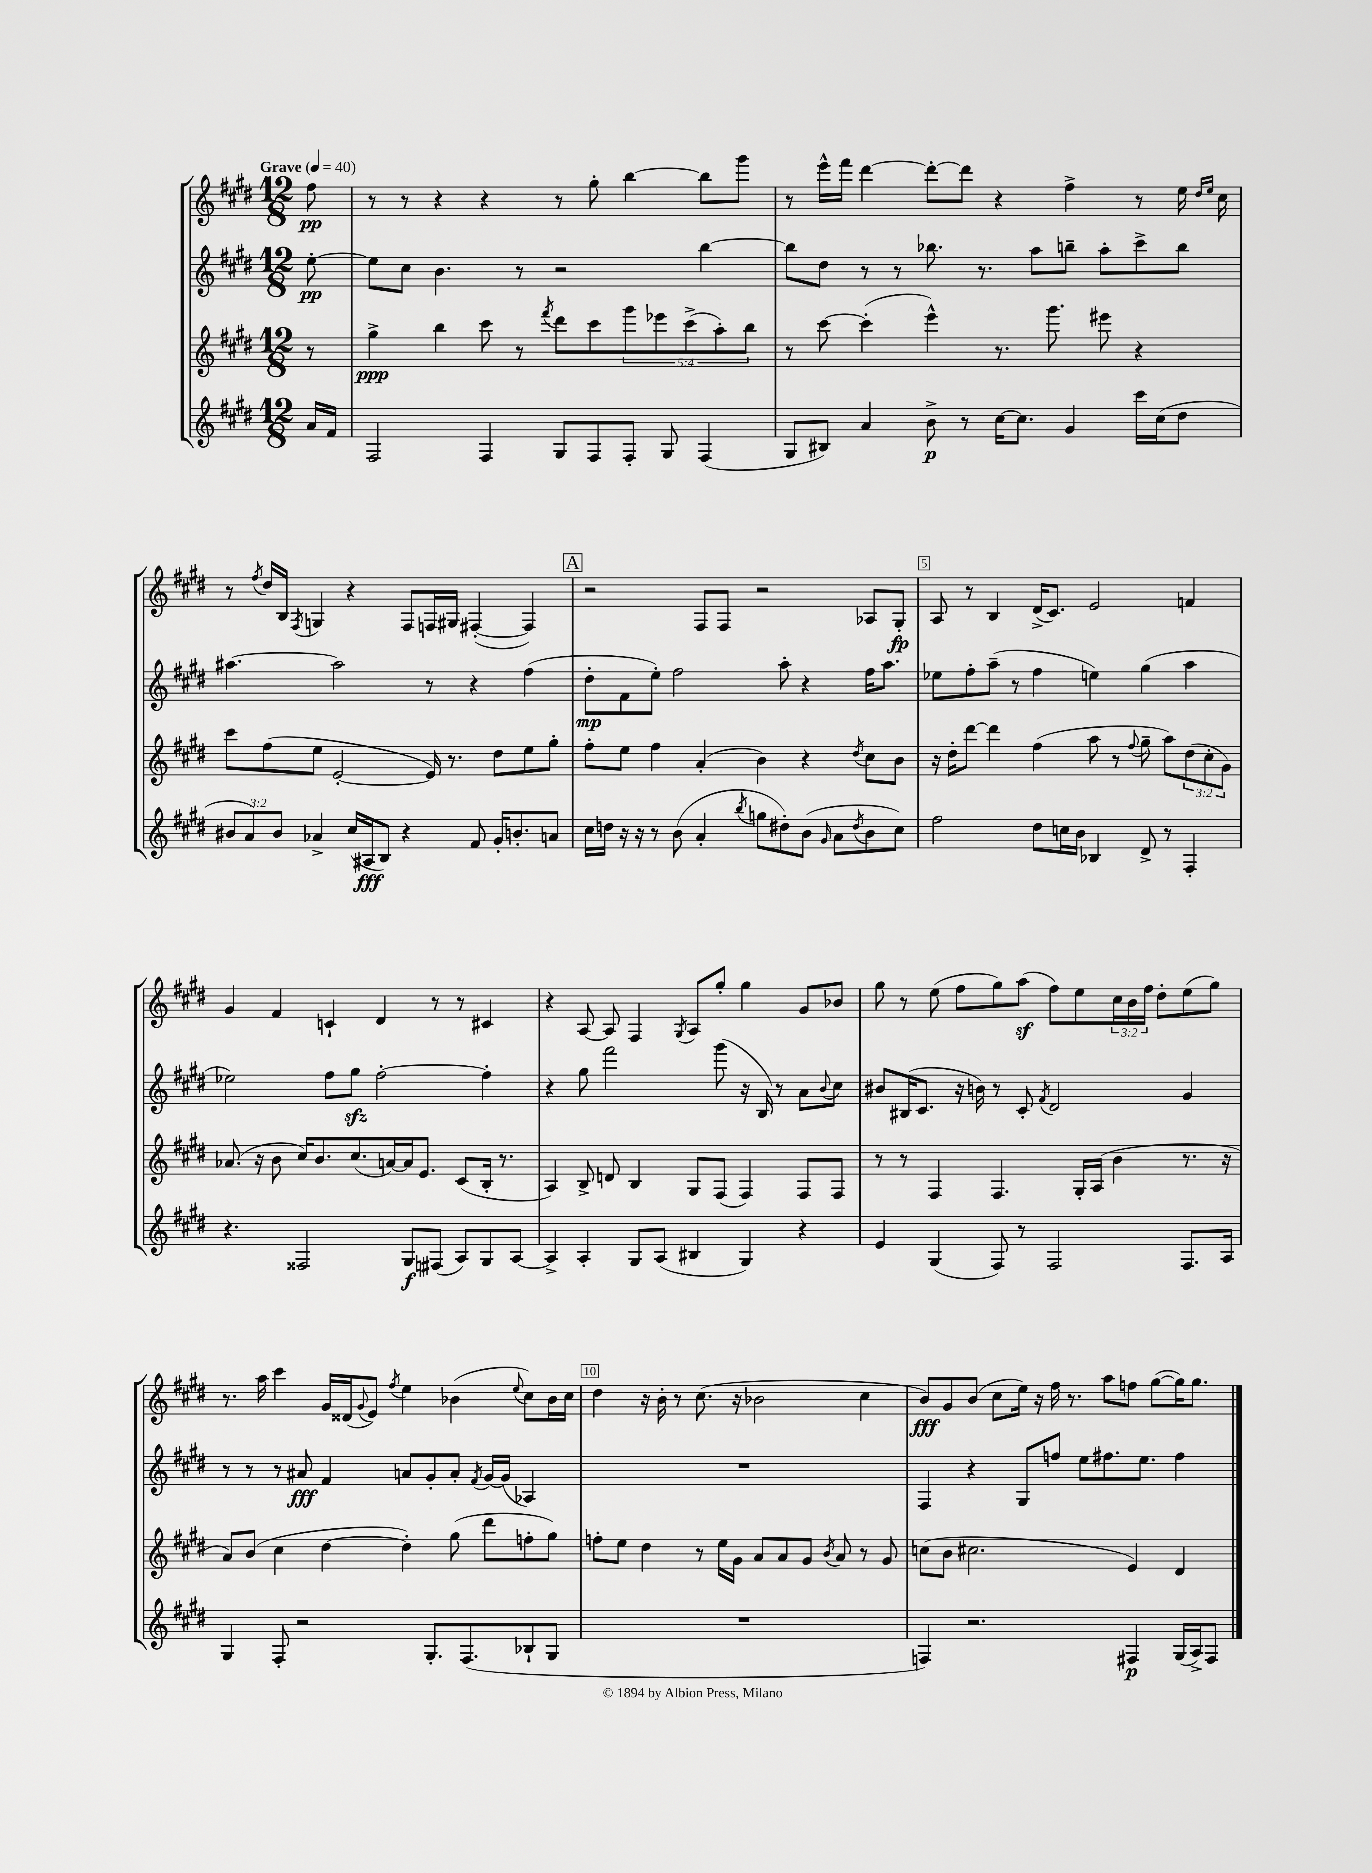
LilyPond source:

<<
\new StaffGroup <<
\new Staff = "s0" {
    \clef treble \key e \major \numericTimeSignature \time 12/8 \override Staff.TupletNumber.text = #tuplet-number::calc-fraction-text \partial 8 \tempo "Grave" 4 = 40
    fis''8\pp |
    r8 r8 r4 r4 r8 gis''8-. b''4~ b''8 gis'''8 |
    r8 e'''16-^ fis'''16 dis'''4~ dis'''8~-. dis'''8 r4 fis''4-> r8 e''16 \grace { dis''16 e''16 } cis''16 |
    r8 \acciaccatura { fis''8 } dis''16 b16 \acciaccatura { fis8 } g4 r4 fis8 f16 gis16 fis4~-.( fis4) |
    \mark \markup { \box "A" } r2 fis8 fis8 r2 aes8 gis8-.\fp |
    a8 r8 b4 dis'16->( cis'8.) e'2 f'4 |
    gis'4 fis'4 c'4-! dis'4 r8 r8 cis'4 |
    r4 a8~ a8 fis4 \acciaccatura { gis8 } a8 gis''8-. gis''4 gis'8 bes'8 |
    gis''8 r8 e''8( fis''8 gis''8) a''8\sf( fis''8) e''8 \tuplet 3/2 { cis''16 b'16 fis''16 } dis''8-. e''8( gis''8) |
    r8. a''16 cis'''4 gis'16 disis'16( \appoggiatura { gis'8 } e'8) \acciaccatura { fis''8 } e''4 bes'4( \appoggiatura { e''8 } cis''8) bes'16 cis''16 |
    dis''4 r16 b'16-. r8 cis''8.( r16 bes'2 cis''4 |
    b'8\fff) gis'8 b'8( cis''8 e''16) r16 fis''16 r8. a''8 f''8 gis''8~( gis''16) gis''8. \bar "|." |
}
\new Staff = "s1" {
    \clef treble \key e \major \numericTimeSignature \time 12/8 \partial 8
    e''8~-.\pp |
    e''8 cis''8 b'4. r8 r2 b''4~ |
    b''8 dis''8 r8 r8 bes''8. r8. a''8 b''8-- a''8-. cis'''8-> b''8 |
    ais''4.~ ais''2 r8 r4 fis''4( |
    \mark \markup { \box "A" } dis''8-.\mp fis'8 e''8-.) fis''2 a''8-. r4 fis''16 a''8. |
    ees''8 fis''8-. a''8--( r8 fis''4 e''4) gis''4( a''4 |
    ees''2) fis''8 gis''8\sfz fis''2~-. fis''4-. |
    r4 gis''8 fis'''2 gis'''8( r16 b16) r8 a'8 \appoggiatura { b'8 } cis''8 |
    bis'8 bis16( cis'8. r16 b'16) r8 cis'8-. \acciaccatura { fis'8 } dis'2 gis'4 |
    r8 r8 r8 ais'8\fff fis'4 a'8 gis'8-. a'8-. \acciaccatura { fis'8 } gis'16~ gis'16( aes4) |
    R1. |
    fis4 r4 gis8 f''8 e''8 fis''8. e''8. fis''4 \bar "|." |
}
\new Staff = "s2" {
    \clef treble \key e \major \numericTimeSignature \time 12/8 \override Staff.TupletNumber.text = #tuplet-number::calc-fraction-text \partial 8
    r8 |
    gis''4->\ppp b''4 cis'''8 r8 \acciaccatura { fis'''8 } dis'''8 cis'''8 \tuplet 5/4 { gis'''8 ees'''8 cis'''8->( a''8-.) b''8 } |
    r8 cis'''8~ cis'''4-.( e'''4-^) r8. gis'''8. eis'''8 r4 |
    cis'''8 fis''8( e''8 e'2~-. e'16) r8. dis''8 e''8 gis''8-. |
    \mark \markup { \box "A" } fis''8-. e''8 fis''4 a'4-.( b'4) r4 \acciaccatura { dis''8 } cis''8 b'8 |
    r16 dis''16-. dis'''8~ dis'''4 fis''4( a''8 r8 \appoggiatura { fis''8 } gis''8-- a''8) \tuplet 3/2 { dis''8( cis''8-. gis'8) } |
    aes'8.( r16 b'8 cis''16) b'8. cis''8.( a'16~) a'16 e'8. cis'8( b16-. r8. |
    a4) b8-> d'8 b4 gis8 fis8( fis4) fis8 fis8 |
    r8 r8 fis4 fis4. gis16-. a16( b'4 r8. r16 |
    a'8) b'8( cis''4 dis''4~ dis''4-.) gis''8( dis'''8 f''8-. gis''8) |
    f''8-. e''8 dis''4 r8 e''16 gis'16 a'8 a'8 gis'8 \acciaccatura { b'8 } a'8 r8 gis'8 |
    c''8( b'8 cis''2. e'4) dis'4 \bar "|." |
}
\new Staff = "s3" {
    \clef treble \key e \major \numericTimeSignature \time 12/8 \override Staff.TupletNumber.text = #tuplet-number::calc-fraction-text \partial 8
    a'16 fis'16 |
    fis2 fis4 gis8 fis8 fis8-. gis8 fis4( |
    gis8 bis8) a'4 b'8->\p r8 cis''16~ cis''8. gis'4 cis'''16 cis''16( dis''8 |
    \tuplet 3/2 { bis'8 a'8) bis'8 } aes'4-> cis''16( ais16\fff b8) r4 fis'8 gis'16-. b'8.-. a'8 |
    \mark \markup { \box "A" } cis''16 d''16 r16 r16 r8 b'8( a'4-. \acciaccatura { b''8 } g''8 dis''8-.) b'8( \grace { gis'16 } a'8 \acciaccatura { dis''8 } b'8 cis''8) |
    fis''2 dis''8 c''16 b'16 bes4 dis'8-> r8 fis4-. |
    r4. fisis2 gis8\f fis8( a8) gis8 a8~ |
    a4-> a4-. gis8 a8( bis4 gis4) r4 |
    e'4 gis4( fis8) r8 fis2 fis8. a16 |
    gis4 fis8-. r2 gis8.-. fis8.( bes8-! gis8 |
    R1. |
    f4) r2. fis4\p gis16( a16->) fis8 \bar "|." |
}
>>
>>
\layout { \context { \Score \override BarNumber.break-visibility = ##(#f #t #t) barNumberVisibility = #(every-nth-bar-number-visible 5) \override BarNumber.stencil = #(make-stencil-boxer 0.1 0.3 ly:text-interface::print) } }
